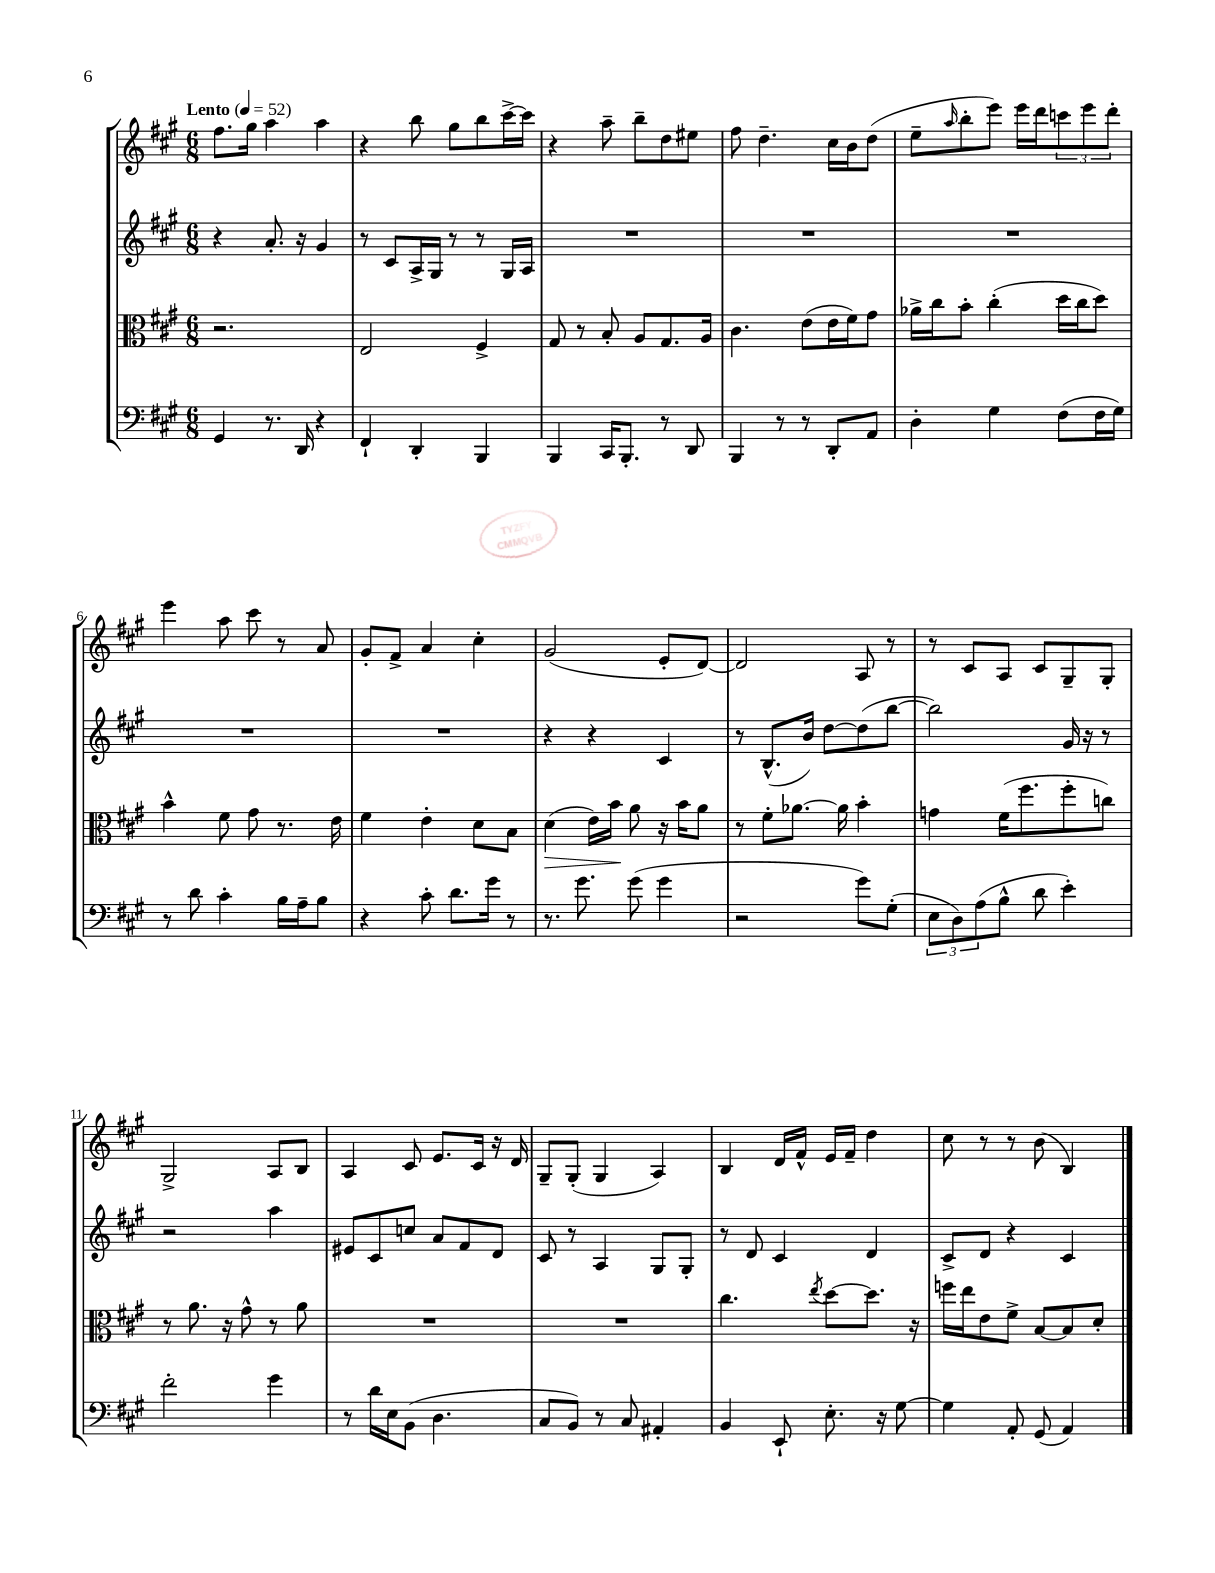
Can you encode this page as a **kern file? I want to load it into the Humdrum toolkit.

**kern	**kern	**kern	**kern
*staff4	*staff3	*staff2	*staff1
*clefF4	*clefC3	*clefG2	*clefG2
*k[f#c#g#]	*k[f#c#g#]	*k[f#c#g#]	*k[f#c#g#]
*M6/8	*M6/8	*M6/8	*M6/8
*MM52	*MM52	*MM52	*MM52
4GG#	2.r	4r	8.ff#
.	.	.	16gg#
8.r	.	8.a'	4aa
16DD	.	16r	.
4r	.	4g#	4aa
=	=	=	=
4FF#`	2E	8r	4r
.	.	8c#	.
4DD'	.	16A^	8bb
.	.	16G#	.
.	.	8r	8gg#
4BBB	4F#^	8r	8bb
.	.	16G#	[16ccc#^
.	.	16A	16ccc#]
=	=	=	=
4BBB	8G#	2.r	4r
.	8r	.	.
16CC#	8B'	.	8aa~
8.BBB'	.	.	.
.	8A	.	8bb~
8r	8.G#	.	8dd
8DD	.	.	8ee#
.	16A	.	.
=	=	=	=
4BBB	4.c#	2.r	8ff#
.	.	.	4.dd~
8r	.	.	.
8r	(8e	.	.
8DD'	16e	.	16cc#
.	16f#)	.	16b
8AA	8g#	.	(8dd
=	=	=	=
4D'	16a-^	2.r	8ee~
.	16cc#	.	.
.	.	.	16qqaa
.	8b'	.	8bb'
4G#	(4cc#'	.	8eee)
.	.	.	16eee
.	.	.	16ddd
(8F#	16dd	.	12ccc
.	16cc#	.	.
.	.	.	12eee
16F#	8dd)	.	.
.	.	.	12ddd'
16G#)	.	.	.
=	=	=	=
8r	4b^^	2.r	4eee
8d	.	.	.
4c#'	8f#	.	8aa
.	8g#	.	8ccc#
16B	8.r	.	8r
16A~	.	.	.
8B	.	.	8a
.	16e	.	.
=	=	=	=
4r	4f#	2.r	8g#'
.	.	.	8f#^
8c#'	4e'	.	4a
8.d	.	.	.
.	8d	.	4cc#'
16g#	.	.	.
8r	8B	.	.
=	=	=	=
8.r	(4d	4r	(2g#
8.g#	.	.	.
.	16e)	4r	.
.	16b	.	.
(8g#	8a	.	.
4g#	16r	4c#	8e'
.	16b	.	.
.	8a	.	[8d)
=	=	=	=
2r	8r	8r	2d]
.	8f#'	(8.B^^	.
.	[8.a-	.	.
.	.	16b)	.
.	.	[8dd	.
.	16a-]	.	.
8g#)	4b'	(8dd]	8A
(8G#'	.	[8bb	8r
=	=	=	=
12E	4g	2bb])	8r
12D)	.	.	.
.	.	.	8c#
(12A	.	.	.
8B^^	(16f#	.	8A
.	8.ff#	.	.
8d	.	.	8c#
4e')	8ff#'	16g#	8G#~
.	.	16r	.
.	8cc)	8r	8G#'
=	=	=	=
2f#'	8r	2r	2G#^
.	8.a	.	.
.	16r	.	.
.	8g#^^	.	.
4g#	8r	4aa	8A
.	8a	.	8B
=	=	=	=
8r	2.r	8e#	4A
16d	.	8c#	.
16E	.	.	.
(8BB	.	8cc	8c#
4.D	.	8a	8.e
.	.	8f#	.
.	.	.	16c#
.	.	8d	16r
.	.	.	16d
=	=	=	=
8C#	2.r	8c#	8G#~
8BB)	.	8r	(8G#'
8r	.	4A	4G#
8C#	.	.	.
4AA#'	.	8G#	4A)
.	.	8G#'	.
=	=	=	=
4BB	4.cc#	8r	4B
.	.	8d	.
8EE`	.	4c#	16d
.	.	.	16f#^^
.	8qee	.	.
8.E'	[8dd	.	16e
.	.	.	16f#~
.	8.dd]	4d	4dd
16r	.	.	.
[8G#	.	.	.
.	16r	.	.
=	=	=	=
4G#]	16ff	8c#^	8cc#
.	16ee	.	.
.	8e	8d	8r
8AA'	8f#^	4r	8r
(8GG#	[8B	.	(8b
4AA)	8B]	4c#	4B)
.	8d'	.	.
==	==	==	==
*-	*-	*-	*-
